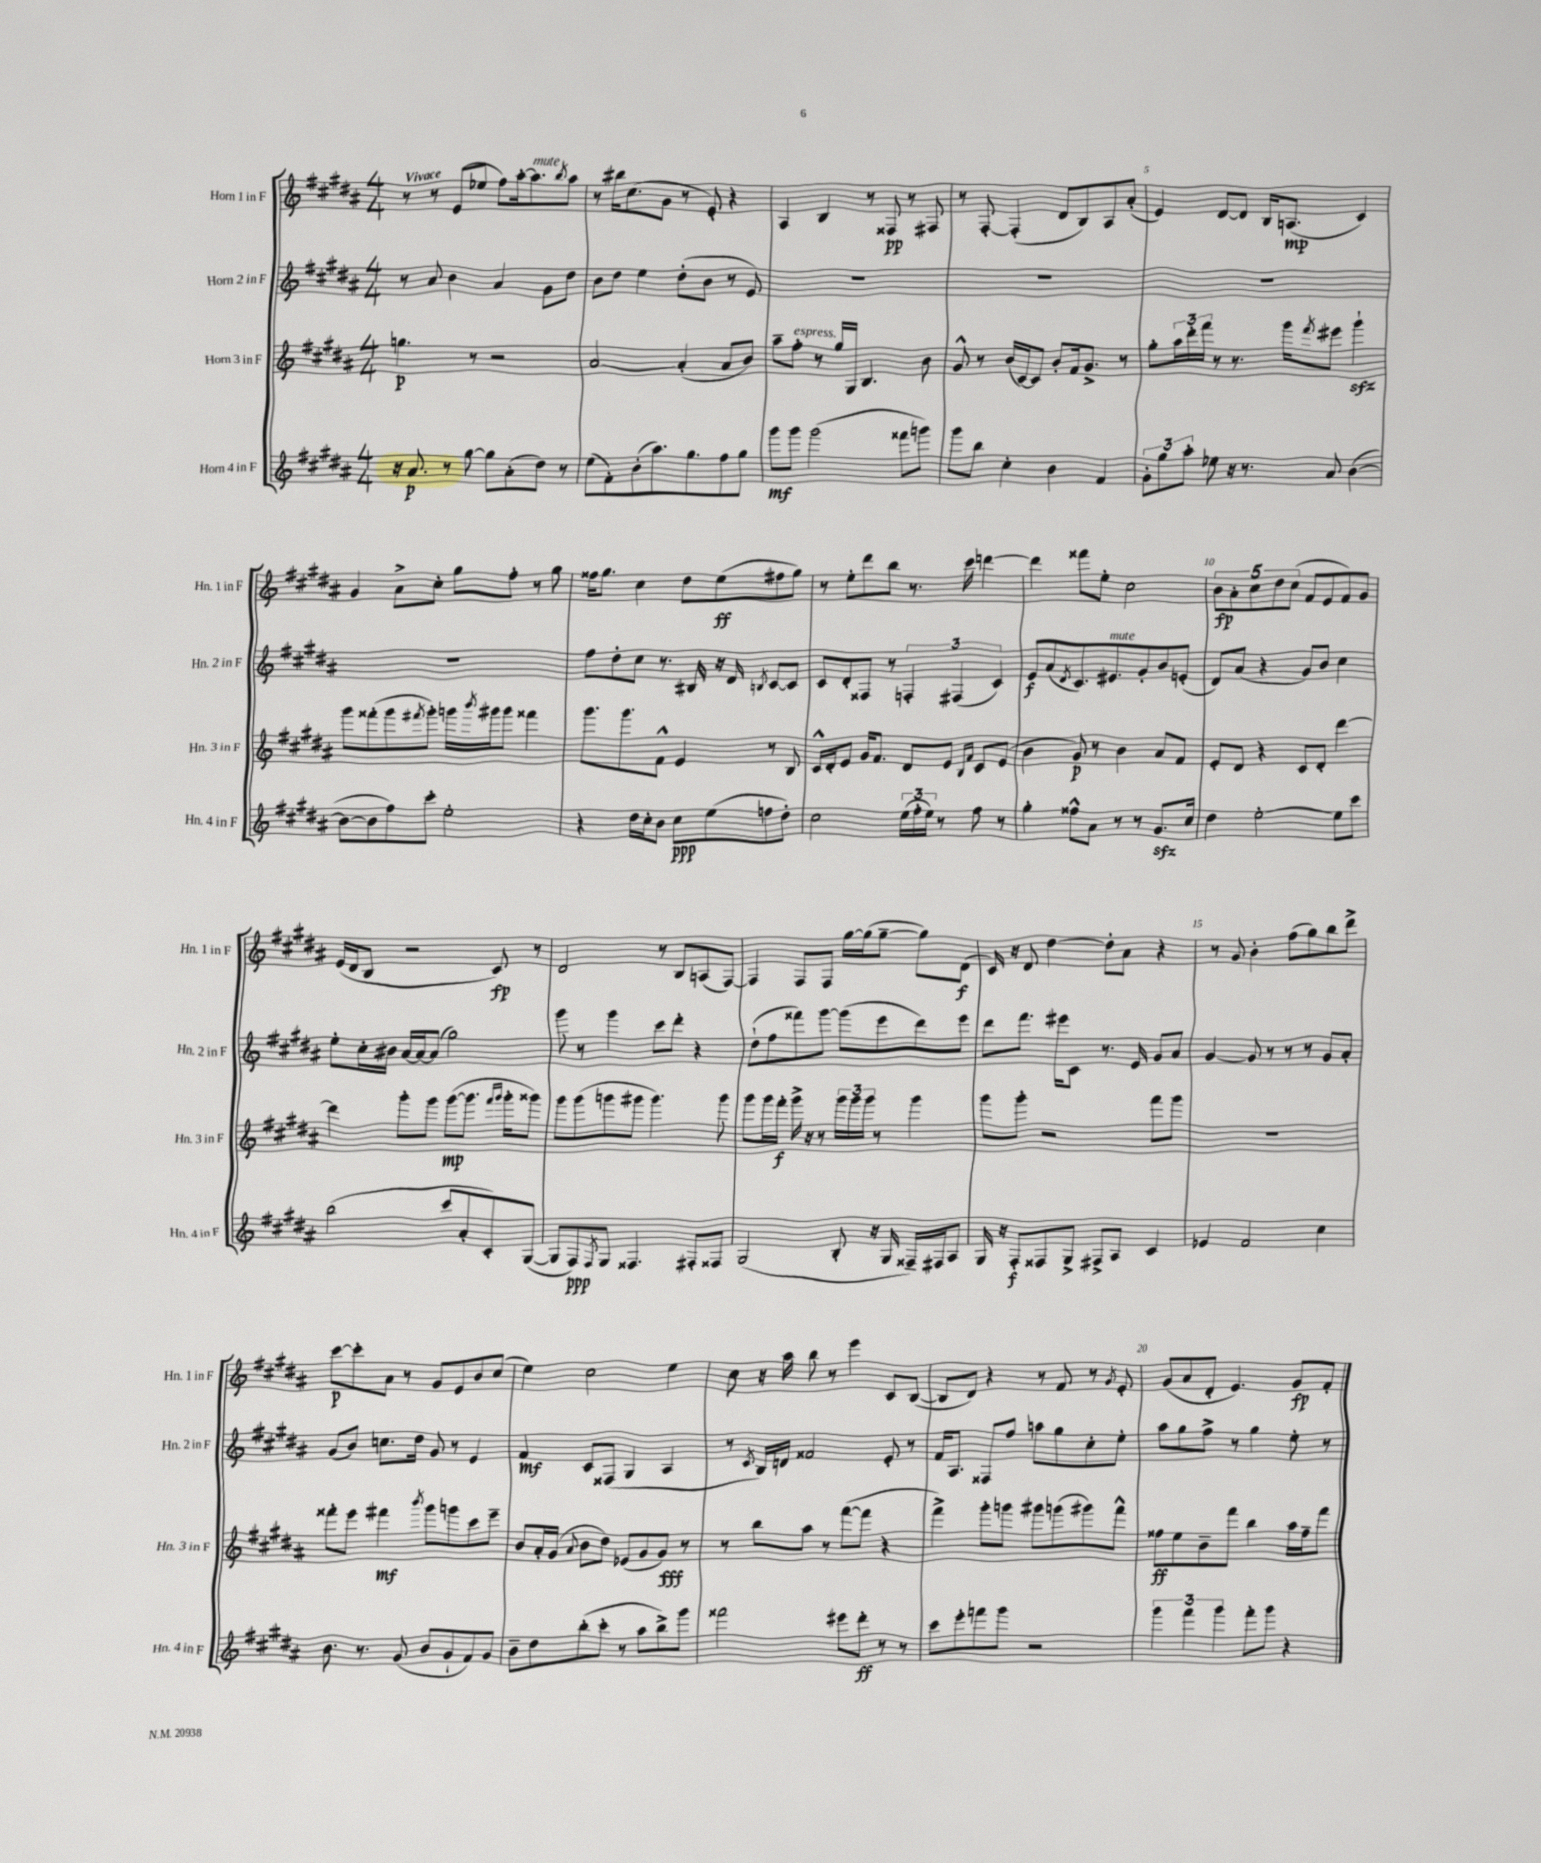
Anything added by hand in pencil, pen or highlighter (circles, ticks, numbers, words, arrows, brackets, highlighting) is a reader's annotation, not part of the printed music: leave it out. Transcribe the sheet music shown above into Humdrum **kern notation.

**kern	**kern	**kern	**kern
*staff4	*staff3	*staff2	*staff1
*clefG2	*clefG2	*clefG2	*clefG2
*k[f#c#g#d#a#]	*k[f#c#g#d#a#]	*k[f#c#g#d#a#]	*k[f#c#g#d#a#]
*M4/4	*M4/4	*M4/4	*M4/4
16r	4.gg	8r	8r
8.a#	.	.	.
.	.	8a#	8r
8r	.	4b	(8e
[8gg#	8r	.	8ee-
8gg#]	2r	4a#	8ff#)
(8a#'	.	.	[16aa#'
.	.	.	8.aa#]
8dd#)	.	8g#	.
.	.	.	8qbb
8r	.	8dd#	8aa#
=	=	=	=
(8ee	[2a#	8b	8r
8f#')	.	8dd#	16bb#
.	.	.	(8.cc#
(8b'	.	4ee	.
8.aa#)	.	.	8g#
.	(4a#']	(8dd#'	8r
8.gg#	.	.	.
.	.	8b	8e')
8ff#	8a#	8r	4r
8gg#	8b)	8e)	.
=	=	=	=
8ggg#	8aa#~	1r	4A#
8ggg#	8ff#'	.	.
(2ggg#	8r	.	4B
.	16gg#	.	.
.	16G#	.	.
.	4.B	.	8r
.	.	.	8F##
8fff##	.	.	8r
8ggg)	8b	.	8F#
=	=	=	=
8ggg#	8g#^^	1r	8r
8bb	8r	.	[8F#'
4cc#'	(16b	.	(4F#']
.	[16c#)	.	.
.	8c#]	.	.
4b	8b'	.	8d#
.	16f#	.	8B)
.	8.g#^	.	.
4f#	.	.	8A#
.	8r	.	(8a#'
=	=	=	=
12g#'	8gg#'	1r	4e)
12gg#	.	.	.
.	24aa#	.	.
12aa#'	24ddd#'	.	.
.	24fff#	.	.
8ee-	8r	.	[8d#
16r	8.r	.	8d#]
8.r	.	.	.
.	.	.	16B
.	16ggg#	.	(8.A
.	8qfff#	.	.
8a#	8eee#	.	.
([4b	4ggg#`	.	4c#)
=	=	=	=
8b_	8ggg#	1r	4g#
8b]	(8fff##'	.	.
8ff#)	8ggg#	.	8a#^
.	8qfff#	.	.
8ccc#'	8ggg#')	.	8cc#'
2ee'	16ggg	.	8gg#
.	8qbbb	.	.
.	16ggg#	.	.
.	8ggg#	.	8ff#'
.	4fff##	.	8r
.	.	.	8gg#
=	=	=	=
4r	8.ggg#	8ff#	16ff##
.	.	.	8.gg#
.	.	8dd#'	.
.	8.ggg#	.	.
16dd#	.	8cc#	4cc#
16cc#'	.	.	.
8b	8f#^^	8.r	.
8cc#	4e	.	8dd#
.	.	16B#	.
(8ee	.	16r	(8ee
.	.	16d#	.
.	.	8qB	.
8ff	8r	[8c#	8ff#
8dd#')	8B	8c#]	8gg#)
=	=	=	=
2cc#	16c#^^	8c#	8r
.	16d#'	.	.
.	8e	8d#'	8ee'
.	16g#	8F##	8ddd#
.	8.f#	.	.
.	.	8r	8bb
(24ee	8d#	6F'	8.r
24ff#'	.	.	.
24ee)	.	.	.
8r	8e	.	.
.	.	(6F#	.
.	.	.	16ccc#
.	16qqB	.	.
.	16qqf#	.	.
8ff#	8c#	.	[4ddd
.	.	6c#)	.
8r	(8e	.	.
=	=	=	=
4gg#'	4b	8e	4ddd]
.	.	(8a#	.
.	.	8qd#	.
8ff##^^	8g#)	8.c#)	8fff##
8a#	8r	.	8ee'
.	.	8.e#	.
8r	4b	.	2cc#
8r	.	8g#'	.
8.g#	8a#	8b	.
.	8f#	(8e'	.
16cc#	.	.	.
=	=	=	=
4dd#	8e'	8d#)	10b
.	.	.	10a#'
.	8d#	(8a#	.
.	.	.	10cc#
[2ee'	4r	4r	.
.	.	.	10dd#
.	.	.	(10cc#
.	8c#	8g#)	8f#
.	8d#'	8b	8e
8ee]	[4ddd#	4cc#	8f#)
8ccc#	.	.	8g#
=	=	=	=
(2bb	4ddd#]	8ee'	(16e
.	.	.	16d#
.	.	16cc#'	8B
.	.	16b#	.
.	8ggg#'	[16a#	2r
.	.	16a#_	.
.	8ggg#	(8a#]	.
8ccc#	([8ggg#	2gg#)	.
8a#'	8.ggg#]	.	.
8c#')	.	.	8c#)
.	16qqfff#	.	.
.	16qqggg#	.	.
.	16ggg#'	.	.
([8G#	8ggg##)	.	8r
=	=	=	=
8G#]	8ggg#	8ggg#	2d#
8F#)	(8ggg#	8r	.
8qF#	.	.	.
8G#	8ggg	4ggg#	.
4.F##	8ggg#	.	.
.	4.ggg#)	8ccc#	8r
.	.	8ddd#'	8B
8F#'	.	4r	(8A
8F##	8ggg#	.	[8F#)
=	=	=	=
(2G#	8ggg#	(8dd#`	4F#]
.	16ggg#	8ff#	.
.	16fff#'	.	.
.	16ggg#^	8fff##)	8F#
.	16r	.	.
.	8r	[8ggg#	8F#
8B'	24ggg#	(8ggg#]	[16gg#
.	24ggg#	.	.
.	.	.	(16gg#]
.	24ggg#	.	.
16r	8r	8eee	[8gg#~
16G#	.	.	.
16F##~)	4ggg#	8ddd#)	8gg#])
16F#	.	.	.
8A#	.	8eee	(8d#
=	=	=	=
16G#	8ggg#	8ddd#	16c#)
16r	.	.	16r
8F#'	8ggg#'	8.fff#	8d#
8F##	2r	.	[4dd#
.	.	16eee#	.
8G#^	.	8c#	.
8F#^	.	8.r	8dd#']
8A#	.	.	8a#
.	.	16e	.
4c#	8fff#	8g#	4r
.	8ggg#	8a#	.
=	=	=	=
4e-	1r	[4g#	8r
.	.	.	8g#
2f#	.	8g#]	4b'
.	.	8r	.
.	.	8r	(8ff#
.	.	8r	8gg#)
4cc#	.	8g#	8bb
.	.	8a#'	8ddd#^
=	=	=	=
8.b	8fff##'	(8g#	[8ccc#
.	8eee	8b)	8ccc#']
8.r	.	.	.
.	4fff#	8.cc	8a#
(8g#	.	.	8r
.	.	16dd#	.
.	8qbbb	.	.
8b	8ggg#	8g#	8g#
8g#`	8ggg	8r	8e
8f#)	8ccc#	4e	8b
8g#	8eee~	.	(8cc#
=	=	=	=
8b~	8b	4f#	4ee)
8dd#	16a#'	.	.
.	(16g#	.	.
.	8qqa#	.	.
(8bb'	8b	8c#	2cc#
8ccc#'	8dd#)	(8F##	.
8r	(8e-	4G#	.
8aa#	8g#	.	.
8bb^)	8g#)	4A#	4ee
8ggg#	8r	.	.
=	=	=	=
2fff##	8r	8r	8cc#
.	.	8qc#	.
.	8bb	16B)	16r
.	.	16d	16aa#
.	8aa#	2f##	8bb
.	8r	.	8r
8eee#	([8fff#	.	4eee
8ddd#'	8fff#]	.	.
8r	4r	8e'	8c#
8r	.	8r	([8B
=	=	=	=
8ccc#	4fff#^)	16f#	8B]
.	.	8.A#	.
8eee'	.	.	8d#)
8fff	8ggg#'	8F##	4r
8ggg#	8ggg	8ff#	.
2r	8ggg#	8aa	8r
.	(8ggg	8gg#	8f#
.	8ggg#)	8cc#'	8r
.	.	.	8qg#
.	8fff#^^	8ee'	8e'
=	=	=	=
6ggg#	8ff##	8aa#	(8g#
.	8ee	8gg#	8a#
6fff#	.	.	.
.	8b~	8ff#^	8d#'
6ggg#	.	.	.
.	8fff#	8r	4.e)
8fff#'	4bb	4gg#	.
8ggg#	.	.	.
4r	16aa#	8ee'	8g#
.	16ff##~	.	.
.	8fff#	8r	8f#'
==	==	==	==
*-	*-	*-	*-
